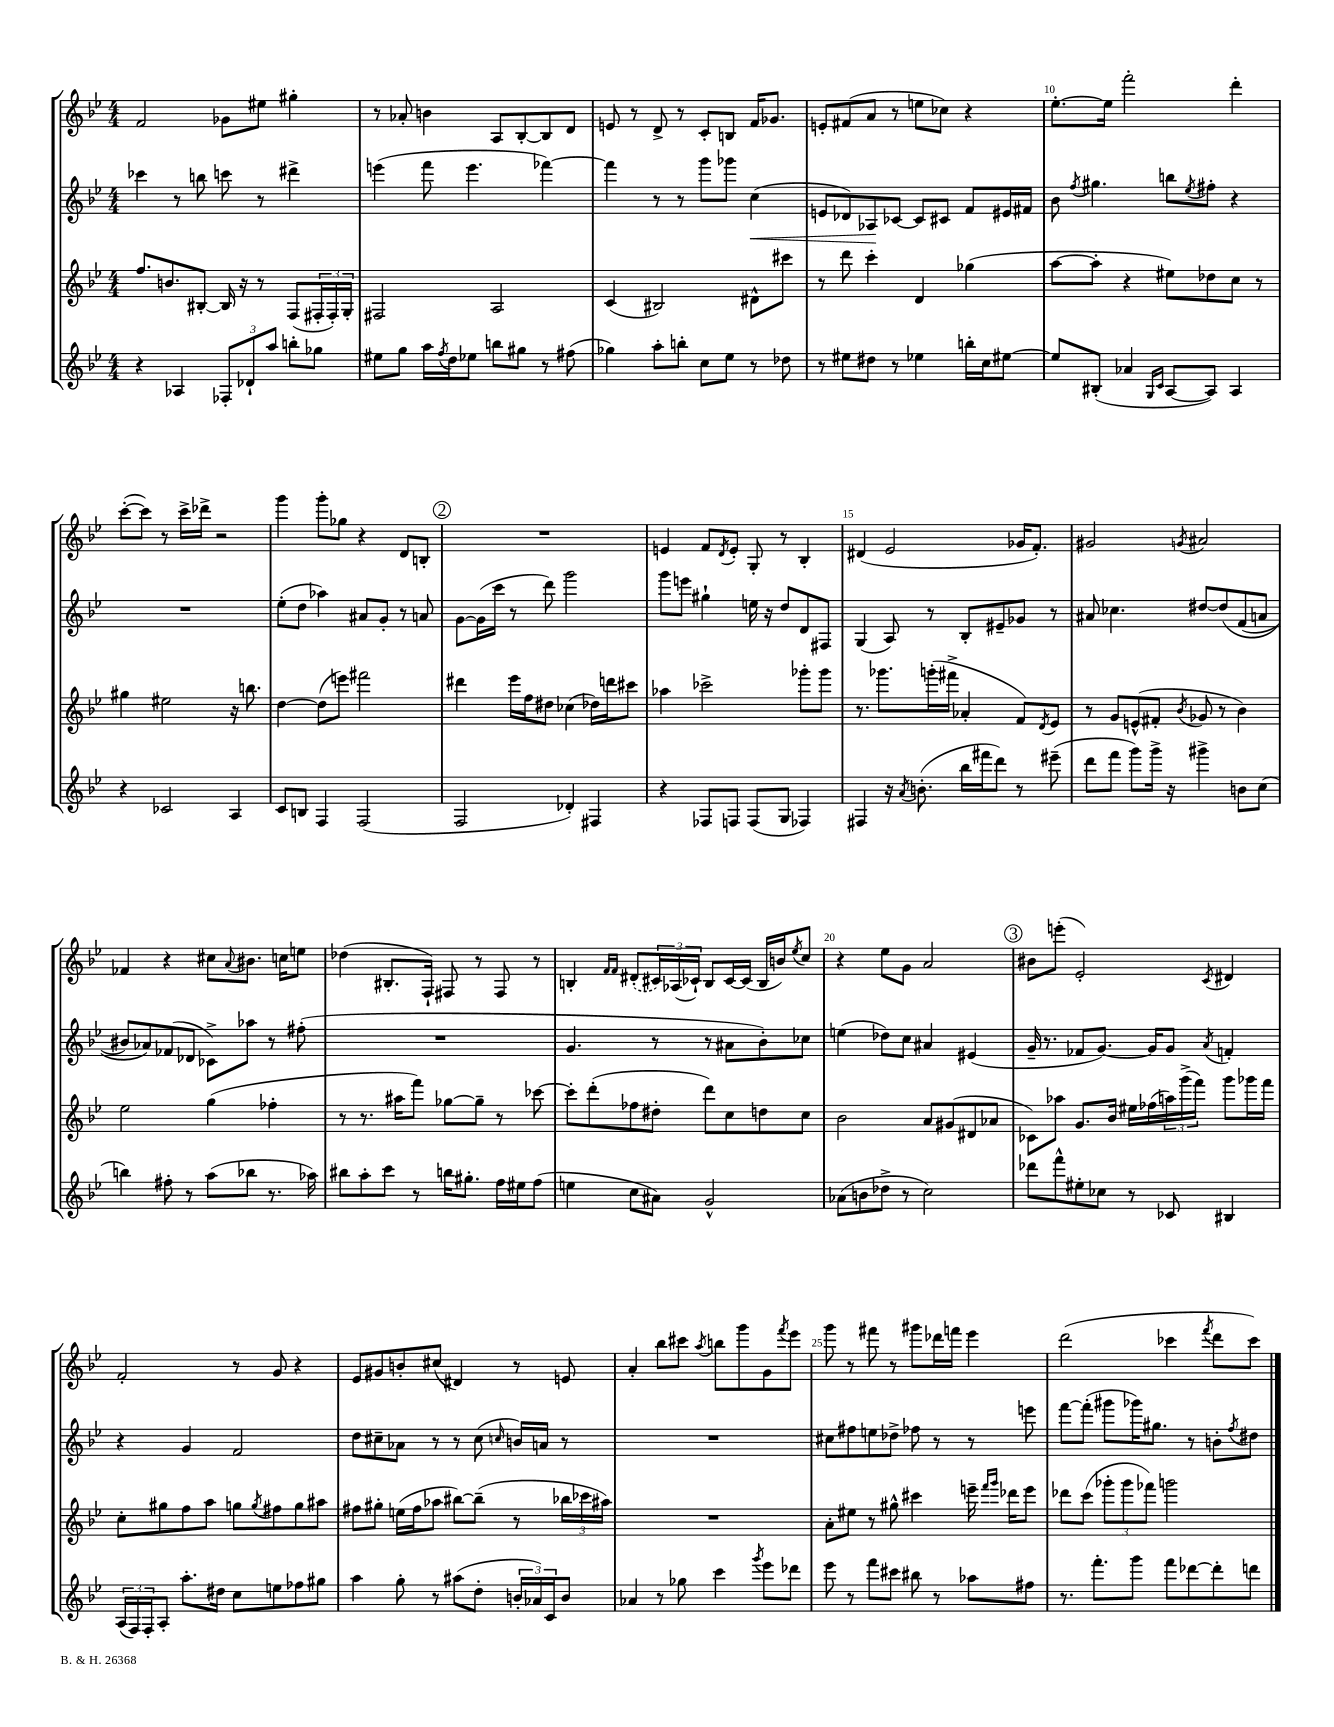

**kern	**kern	**kern	**kern
*staff4	*staff3	*staff2	*staff1
*clefG2	*clefG2	*clefG2	*clefG2
*k[b-e-]	*k[b-e-]	*k[b-e-]	*k[b-e-]
*M4/4	*M4/4	*M4/4	*M4/4
4r	8.ff/L	4ccc-\	2f/
.	8.b/	.	.
4A-/	.	8r	.
.	[8B#'/J	8bb\	.
12F-'/L	16B#/]	8ccc\	8g-\L
.	16r	.	.
12d-`/	.	.	.
.	8r	8r	8ee#\J
12aa/J	.	.	.
8bb'\L	(8F/L	4ddd#^\	4gg#'\
8gg-\J	24F#'/L	.	.
.	24F#'/)	.	.
.	24G'/JJ	.	.
=	=	=	=
8ee#\L	2F#/	(4eee\	8r
8gg\J	.	.	8a-'/
16aa\LL	.	8fff\	4b\
8qff/	.	.	.
16dd\J	.	.	.
8ee-\J	.	4.eee\	.
8bb\L	2A/	.	8A/L
8gg#\J	.	.	[8B-'/
8r	.	[4fff-\)	8B-/]
(8ff#\	.	.	8d/J
=	=	=	=
4gg-\)	(4c/	4fff-\]	8e/
.	.	.	8r
8aa'\L	2B#/)	8r	8d^/
8bb'\J	.	8r	8r
8cc\L	.	8ggg\L	8c'/L
8ee-\J	.	8ggg-\J	8B/J
8r	8d#^^\L	(4cc\	16f/LK
.	.	.	8.g-/J
8dd-\	8ccc#\J	.	.
=	=	=	=
8r	8r	8e/L	8e'/L
8ee#\L	8ddd\	8d-/)	(8f#/
8dd#\J	4ccc'\	8A-/	8a/J
8r	.	[8c-/J	8r
4ee-\	4d/	8c-/]L	8ee\L
.	.	8c#/J	8cc-\J)
16bb'\LL	(4gg-\	8f/L	4r
16cc\J	.	.	.
[8ee#\J	.	16e#/L	.
.	.	16f#/JJ	.
=	=	=	=
8ee#/]L	[8aa\L	8b-\	[8.ee-'\L
.	.	8qff/	.
(8B#'/J	8aa'\]J	4.gg#\	.
.	.	.	16ee-\]Jk
4a-/	4r	.	2fff'\
16qqG/LL	.	.	.
16qqc/JJ	.	.	.
[8A/L	8ee#\L)	8bb\L	.
.	.	8qee-/	.
8A/]J)	8dd-\	8ff#'\J	.
4A/	8cc\J	4r	4ddd'\
.	8r	.	.
=	=	=	=
4r	4gg#\	1r	([8ccc'\L
.	.	.	8ccc\]J)
2c-/	2ee#\	.	8r
.	.	.	16ccc^\LL
.	.	.	16ddd-^\JJ
.	.	.	2r
4A/	16r	.	.
.	8.bb\	.	.
=	=	=	=
8c/L	[4dd\	(8ee-'\L	4ggg\
8B/J	.	8dd\J	.
4F/	(8dd\]L	4aa-\)	8ggg'\L
.	8eee\J)	.	8gg-\J
(2F/	2fff#\	8a#/L	4r
.	.	8g'/J	.
.	.	8r	8d/L
.	.	8a/	8B'/J
=	=	=	=
2F/	4ddd#\	[8g\L	1r
.	.	(16g\]L	.
.	.	16ccc\JJ	.
.	16eee-\LL	8r	.
.	16ff\J	.	.
.	8dd#\J	8ddd\)	.
4d-'/)	(4cc-\	2ggg\	.
4F#/	16dd-\LL)	.	.
.	16ddd\J	.	.
.	8ccc#\J	.	.
=	=	=	=
4r	4aa-\	8ggg\L	4e/
.	.	8eee\J	.
8F-/L	2ccc-^\	4gg#`\	8f/L
.	.	.	8qd/
8F/J	.	.	8e'/J
(8F/L	.	16ee\	8G'/
.	.	16r	.
8G/J	.	8dd/L	8r
4F-/)	8ggg-'\L	8d/	4B-'/
.	8ggg-\J	8F#/J	.
=	=	=	=
4F#/	8.r	(4G/	(4d#/
.	8.ggg-\L	.	.
16r	.	8A/)	2e-/
8qa/	.	.	.
(8.b'\	.	.	.
.	(16ggg'\L	8r	.
.	16fff#^\JJ	.	.
16bb-\LL	4a-'/	8B-'/L	.
16fff#\J	.	.	.
8ddd\J)	.	8e#~/	.
8r	8f/L)	8g-/J	16g-/LK
.	.	.	8.f'/J)
.	8qd/	.	.
(8eee#~\	8e-/J	8r	.
=	=	=	=
8ddd\L	8r	8a#/	2g#/
8fff\J	8g/L	4.cc-\	.
8ggg\L)	(8e^^/	.	.
16ggg^\Jk	8f#'/J	.	.
16r	.	.	.
.	8qb-/	.	8qg/
4ggg#^\	8g-/	[8dd#/L	2a#/
.	8r	&(8dd#/]	.
8b\L	4b-\)	(8f/	.
(8cc\J	.	8a/J	.
=	=	=	=
4bb\)	2ee-\	8b#/L)	4f-/
.	.	8a-/&)	.
8ff#'\	.	(8f-/	4r
8r	.	8d-/J	.
(8aa\L	(4gg\	8c-^\L)	8cc#\L
.	.	.	8qqa/
8bb-\J	.	8aa-\J	8.b#\J
8.r	4ff-'\	8r	.
.	.	.	16cc\LK
.	.	(8ff#'\	8ee\J
16aa-\)	.	.	.
=	=	=	=
8bb#\L	8r	1r	(4dd-\
8aa'\	8.r	.	.
8ccc\J	.	.	8.B#'/L
.	16aa#\LK	.	.
8r	8fff\J)	.	.
.	.	.	16F`/Jk)
16bb\LK	[8gg-\L	.	8F#/
8.gg#'\J	.	.	.
.	8gg-~\]J	.	8r
16ff\LL	8r	.	8F#/
16ee#\J	.	.	.
(8ff\J	[8ccc-\	.	8r
=	=	=	=
4ee\	8ccc-'\]L	4.g/	4B'/
.	(8ddd'\	.	.
.	.	.	16qqf/LL
.	.	.	16qqf/JJ
8cc\L	8ff-\	.	(8d#'/L
8a#\J)	8dd#'\J	8r	24c#/L)
.	.	.	(24A-/
.	.	.	24c-`/JJ)
2g^^/	8ddd\L)	8r	8B/L
.	8cc\	8a#\L	[16c-/L
.	.	.	(16c-/]JJ
.	8dd\	8b-'\)	16B/LL
.	.	.	16b/J)
.	.	.	8qee-/
.	8cc\J	8cc-\J	8cc/J
=	=	=	=
(8a-\L	2b-\	(4ee\	4r
8b\	.	.	.
8dd-^\J	.	8dd-\L)	8ee-\L
8r	.	8cc\J	8g\J
2cc\)	8a/L	4a#/	2a/
.	(8g#/	.	.
.	8d#/	(4e#/	.
.	8a-/J	.	.
=	=	=	=
8ddd-\L	8c-\L)	16g~/	8b#\L
.	.	8.r	.
8fff^^\	8aa-\J	.	(8eee'\J
8ee#'\	8.g/L	8f-/L	2e-'/)
8cc-\J	.	[8.g/J)	.
.	16b-/Jk	.	.
8r	16ee#\LL	.	.
.	(16ff-\	16g/]LK	.
8c-/	24aa\)	8g/J	.
.	(24ggg^\	.	.
.	24fff\JJ)	.	.
.	.	8qa/	8qc/
4B#/	8ggg\L	4f'/	4d#/
.	16ggg-\L	.	.
.	16fff\JJ	.	.
=	=	=	=
(24A/LL	8cc'\L	4r	2f'/
24F/)	.	.	.
24F'/J	.	.	.
8A'/J	8gg#\	.	.
8.aa'\L	8ff\	4g/	.
.	8aa\J	.	.
16dd#\Jk	.	.	.
8cc\L	8gg\L	2f/	8r
.	8qgg/	.	.
8ee\	8ff#\	.	8g/
8ff-\	8gg\	.	4r
8gg#\J	8aa#\J	.	.
=	=	=	=
4aa\	8ff#\L	8dd\L	8e-/L
.	8gg#'\J	8cc#~\	8g#/
8gg'\	(16ee\LL	8a-\J	8b'/
.	16ff#\J	.	.
8r	8aa-\J	8r	(8cc#/J
(8aa#\L	[8bb#\L)	8r	4d#/)
8dd'\J	(8bb#~\]J	(8cc#\	.
.	.	16qqcc/	.
24b'/LL	8r	16b/LL)	8r
24a-/)	.	.	.
.	.	16a/JJ	.
24c/J	.	.	.
8b/J	24bb-\LL	8r	8e/
.	24ccc-\	.	.
.	24aa#\JJ)	.	.
=	=	=	=
4a-/	1r	1r	4a'/
8r	.	.	8bb-\L
8gg-\	.	.	8ccc#\J
.	.	.	8qaa/
4ccc\	.	.	8bb\L
.	.	.	8ggg\
8qggg/	.	.	.
8eee-\L	.	.	8g\
.	.	.	8qfff/
8ddd-\J	.	.	8eee-\J
=	=	=	=
8eee-\	8a'\L	8cc#\L	8ggg\
8r	8ee#\J	8ff#\	8r
8fff\L	8r	8ee\	8fff#\
8ccc#\J	8gg#^^\	8dd-^\J	8r
8bb#\	4ccc#\	8ff-\	8ggg#\L
8r	.	8r	16ddd-\L
.	.	.	16fff\JJ
8aa-\L	16eee~\	8r	4eee-\
.	16qqfff/LL	.	.
.	16qqggg/JJ	.	.
.	16ddd-\LK	.	.
8ff#\J	8eee\J	8eee\	.
=	=	=	=
8.r	8ddd-\L	[8fff\L	(2ddd\
.	(8ccc\J	(8fff'\]J	.
8.fff'\L	.	.	.
.	12ggg-'\L	8ggg#\L	.
.	12ggg-\	.	.
8ggg\J	.	16ggg-\K)	.
.	12fff-\J)	.	.
.	.	8.gg#\J	.
8fff\L	2ggg\	.	4ccc-\
[8ddd-\	.	8r	.
.	.	.	8qfff/
8ddd-'\]	.	8b'\L	8ddd\L
.	.	8qff/	.
8ddd\J	.	8dd#\J	8ccc-\J)
==	==	==	==
*-	*-	*-	*-
